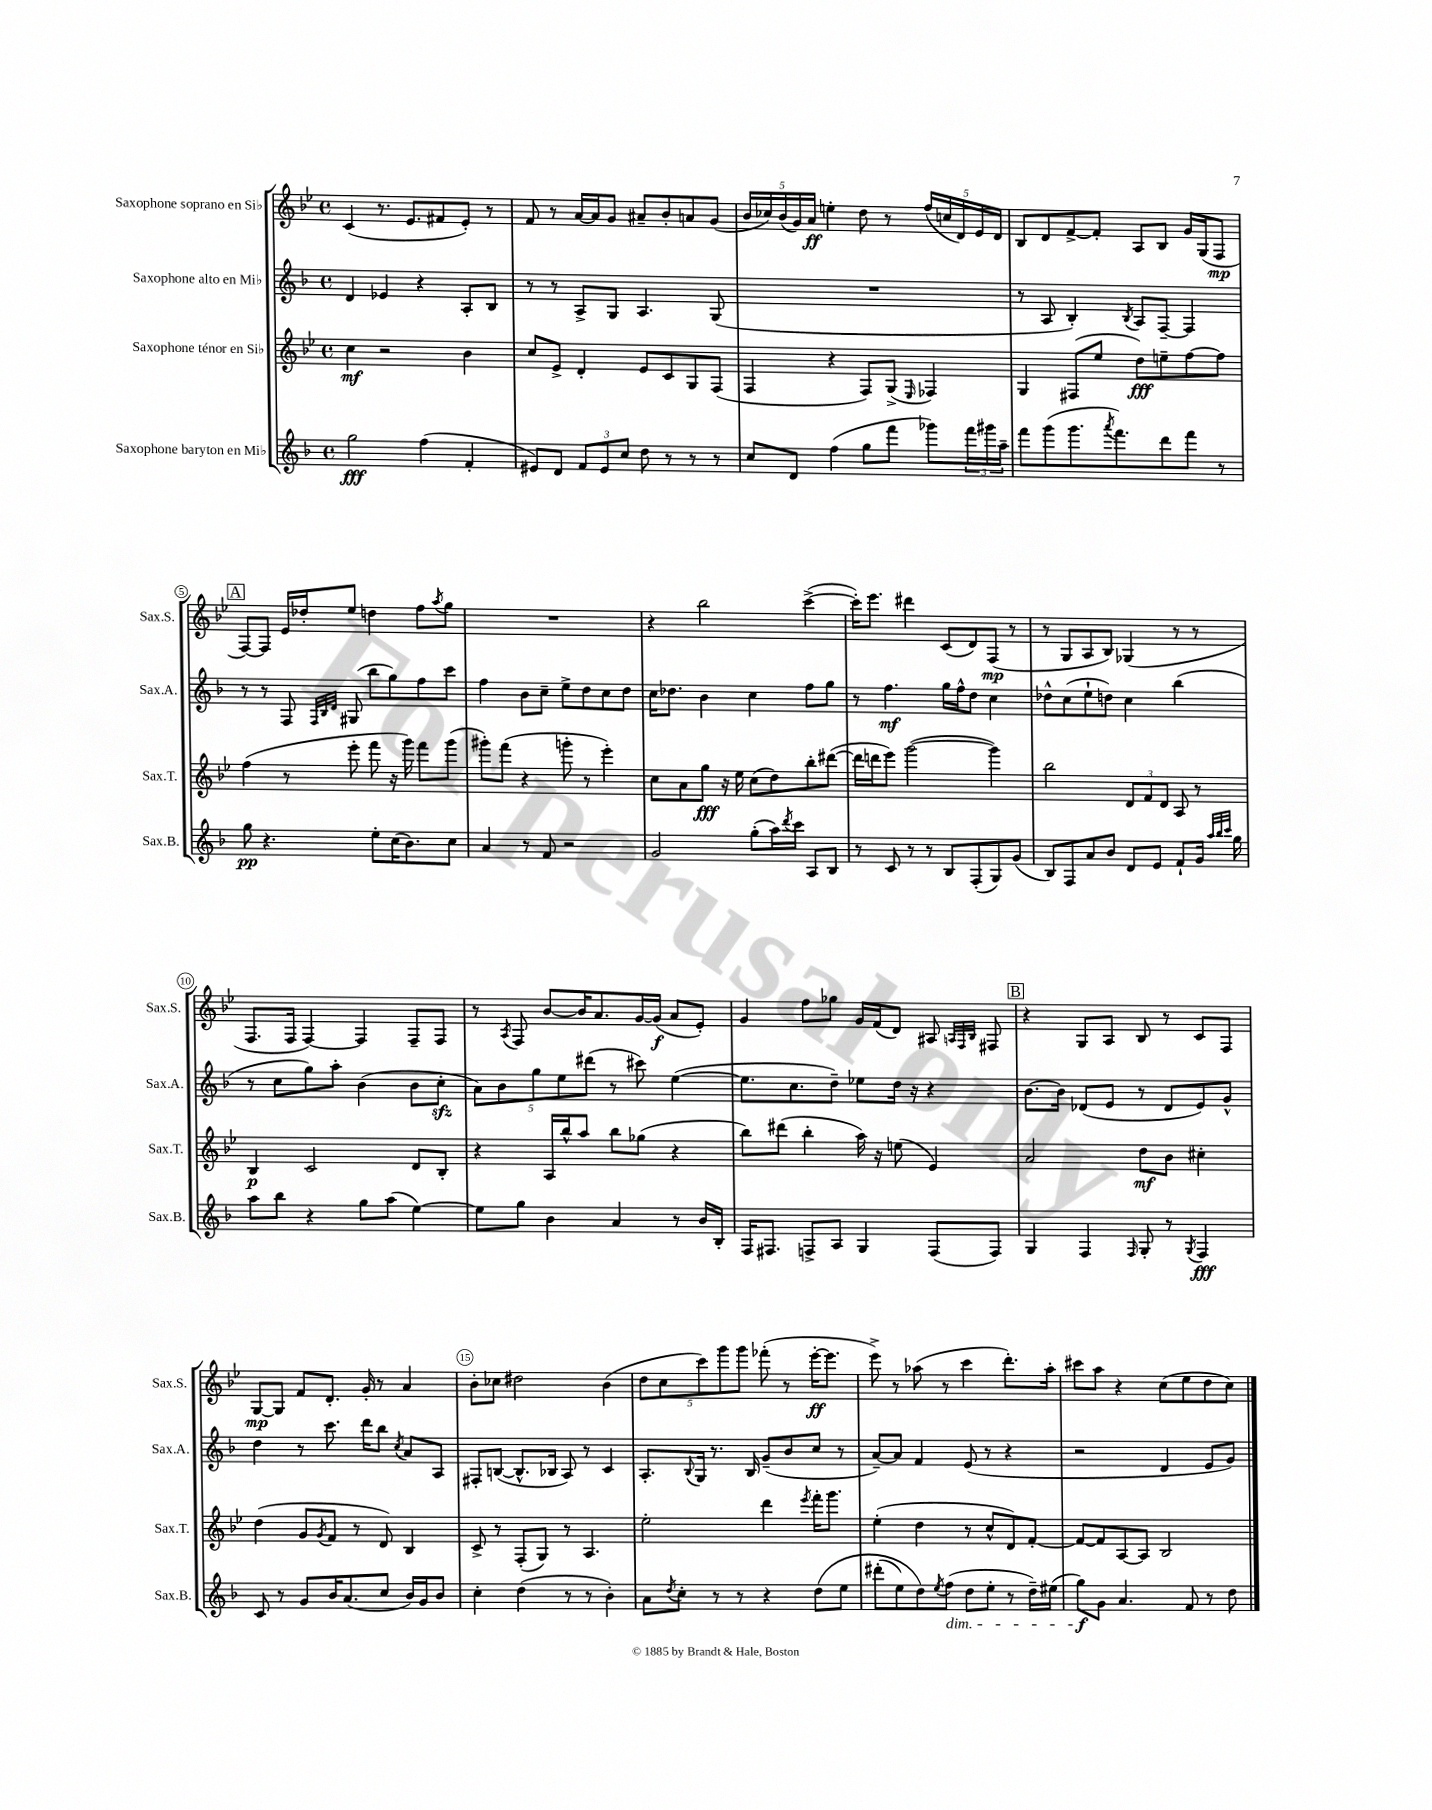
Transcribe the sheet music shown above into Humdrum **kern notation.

**kern	**kern	**kern	**kern
*staff4	*staff3	*staff2	*staff1
*clefG2	*clefG2	*clefG2	*clefG2
*k[b-]	*k[b-e-]	*k[b-]	*k[b-e-]
*M4/4	*M4/4	*M4/4	*M4/4
*met(c)	*met(c)	*met(c)	*met(c)
2gg	4cc	4d	(4c
.	2r	4e-	8.r
.	.	.	8.e-
(4ff	.	4r	.
.	.	.	8f#
4f'	4b-	8A'	8e-')
.	.	8B-	8r
=	=	=	=
8e#)	8cc	8r	8f
8d	8e-^	8r	8r
12f	4d'	8A^	[16a
.	.	.	16a]
12e#	.	.	.
.	.	8G	8g
12cc	.	.	.
8dd	8e-	4.A	8a#~
8r	8c	.	8b-'
8r	8G	.	8a
8r	(8F	(8G	(8g
=	=	=	=
8cc	4F	1r	20b-
.	.	.	20cc-)
.	.	.	(20b-
8d	.	.	.
.	.	.	20g)
.	.	.	20a
(4ff	4r	.	4ee'
8gg	8F)	.	8dd
8fff	(8G^	.	8r
.	16qqE-	.	.
8ggg-)	4F-)	.	(20ff
.	.	.	20cc
.	.	.	20d)
24fff	.	.	.
.	.	.	20e-
24ggg#	.	.	.
.	.	.	20d
24aa~	.	.	.
=	=	=	=
8fff	4G	8r	8B-
(8ggg	.	8A	8d
8.ggg	(8F#	4B-')	[8f^
.	8ee-	.	8f']
8qaaa	.	.	.
8.fff)	.	.	.
.	.	8qB-	.
.	8dd)	8A	8A
8ddd	8ee~	[8F~	8B-
8fff	[8ff	4F]	16g
.	.	.	(16G
8r	8ff]	.	8F
=	=	=	=
8gg	(4ff	8r	[8F)
4.r	.	8r	8F]
.	8r	8F	16e-
.	.	.	16dd-'
.	.	32qqF	.
.	.	32qqB-	.
.	.	32qqd	.
.	8eee-'	(8G#	8ee-
8ee'	8fff	8bb-	4dd
(16cc	16r	8gg)	.
8.b-)	16ggg)	.	.
.	8fff	8ff	8ff
.	.	.	8qaa
8cc	(8ggg	8ccc	8gg
=	=	=	=
4a	8ggg#')	4ff	1r
.	(8fff	.	.
8r	4r	8b-	.
8f	.	8cc~	.
2r	8ggg'	8ee^	.
.	8r	8dd	.
.	4eee-')	8cc	.
.	.	8dd	.
=	=	=	=
2g	8cc	16cc	4r
.	.	8.dd-	.
.	8a	.	.
.	8gg	4b-	2bb-
.	16r	.	.
.	16ee-	.	.
(8gg'	(8cc	4cc	.
16aa)	8dd)	.	.
8qddd	.	.	.
16ccc	.	.	.
8A	8bb-'	8ff	([4ccc^
8B-	([8ddd#	8gg	.
=	=	=	=
8r	16ddd#]	8r	16ccc'])
.	16ddd	.	8.eee-
8c	8eee-)	4.ff	.
8r	([2ggg	.	4ddd#
8r	.	.	.
8B-	.	16gg	(8c
.	.	16ff^^	.
(8F'	.	8dd	8d)
8G)	4ggg])	4cc	(8F
(8g	.	.	8r
=	=	=	=
8B-)	2bb-	8dd-^^	8r
8F	.	(8cc	8G
8a	.	8ee`	8A
8b-	.	8dd)	8B-)
8d	12d	4cc	(4G-
.	12f	.	.
8e	.	.	.
.	12d	.	.
8f`	8A	(4bb-	8r
16g	8r	.	8r
32qqaa	.	.	.
32qqbb-	.	.	.
32qqccc	.	.	.
16gg	.	.	.
=	=	=	=
8aa	4B-	8r	8.F
8bb-	.	8cc	.
.	.	.	16F
4r	2c	8gg)	[4F)
.	.	8aa'	.
8gg	.	(4b-	4F]
(8aa	.	.	.
[4ee)	8d	8b-	8F~
.	8B-'	8cc'	8F
=	=	=	=
8ee]	4r	10a)	8r
.	.	10b-	.
.	.	.	8qA
8gg	.	.	8F
.	.	10gg	.
4b-	16A	.	[8b-
.	.	10ee	.
.	16bb-^^	.	.
.	8aa	.	16b-]
.	.	(10ddd#	.
.	.	.	8.a
4a	8bb-	8r	.
.	(8gg-	8ccc#)	[16g
.	.	.	(16g]
8r	4r	([4ee	8a
16b-	.	.	8e-')
16B-'	.	.	.
=	=	=	=
16F	8bb-)	8.ee]	4g
8.F#	.	.	.
.	(8ddd#	.	.
.	.	8.cc	.
8F^	4bb-'	.	8ff
8A	.	8dd~)	8gg-
4G	16aa)	8ee-	16g
.	16r	.	(16f
.	(8ee	16dd	8d)
.	.	16r	.
(8F	4e-)	4r	8A#
.	.	.	32qqA
.	.	.	32qqF
.	.	.	32qqB-
8F)	.	.	8F#
=	=	=	=
4G	2a	[8.b-	4r
.	.	16b-]	.
4F	.	(8d-	8G
.	.	8e	8A
16qqF	.	.	.
8G'	8dd	8r	8B-
8r	8b-	8d-	8r
8qG	.	.	.
4F	4cc#'	8e)	8c
.	.	8g^^	8F
=	=	=	=
8c	(4dd	4dd	[8G
8r	.	.	8G]
8g	8g	8r	8f
.	8qg	.	.
16b-	8f	8.ccc	8.d'
(8.a	.	.	.
.	8r	.	.
.	.	16ddd	16g'
8cc	8d)	8bb-	8r
.	.	8qcc	.
16b-)	4B-	8a	4a
16g	.	.	.
8b-	.	8A	.
=	=	=	=
4cc'	8c^	8F#'	8b-'
.	8r	([8B	8cc-
(4dd	(8F'	8.B^^]	2dd#
.	8G)	.	.
.	.	16B-	.
8r	8r	8A)	.
8r	4.A	8r	.
4b-')	.	4c	(4b-
=	=	=	=
8a	2ee-'	8.A'	10dd
.	.	.	10cc
8qdd	.	.	.
8cc'	.	.	.
.	.	8qqB-	.
.	.	16G	.
.	.	.	10ccc)
8r	.	8.r	.
.	.	.	10ggg
8r	.	.	.
.	.	.	10ggg
.	.	16B-	.
4r	4ddd	(8g~	(8fff-'
.	.	8b-	8r
.	8qeee-	.	.
&(8dd	16fff'	8cc	[16eee-'
.	8.ggg	.	8.eee-]
8ee	.	8r	.
=	=	=	=
(8ddd#'	(4ee-'	[8a~)	8eee-^)
8ee)	.	8a]	8r
8dd&)	4dd	4f	(8aa-
8qee	.	.	.
(8ff	.	.	8r
8dd	8r	(8e	4ccc
8ee'	8cc^^	8r	.
8r	8d)	4r	8.ddd')
16dd~)	[8f'	.	.
(16ee#	.	.	16aa-'
=	=	=	=
8gg)	8f_	2r	8ccc#
8g	8f]	.	8aa
4.a	[8A	.	4r
.	8A]	.	.
.	2B-	4d	(8cc
8f	.	.	8ee-
8r	.	8e	8dd
8dd	.	8g)	8cc)
==	==	==	==
*-	*-	*-	*-
